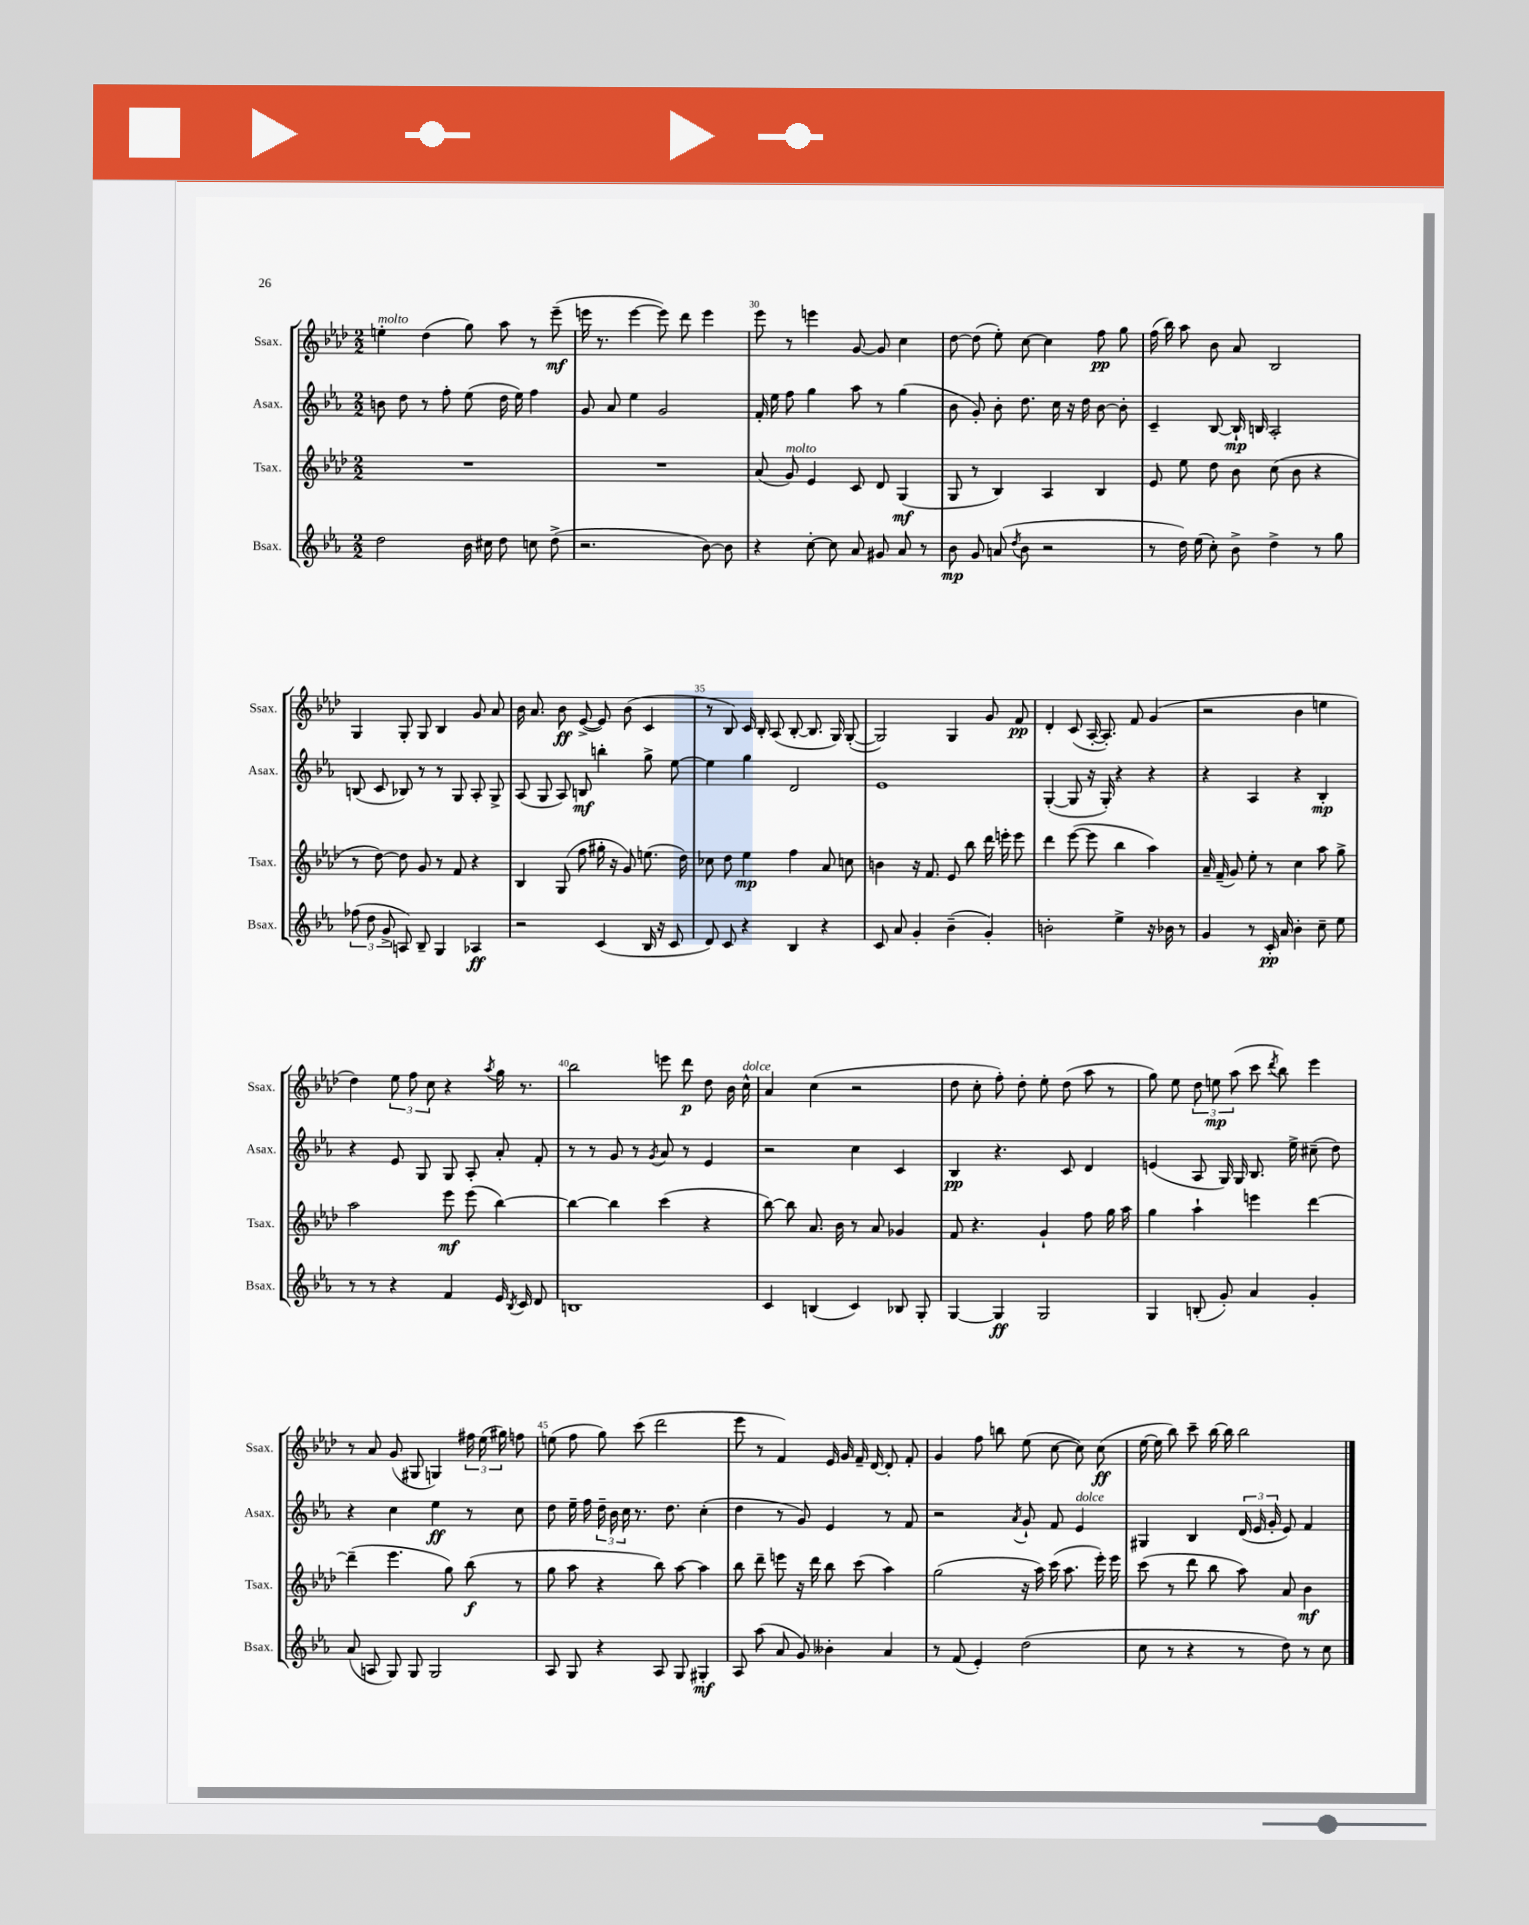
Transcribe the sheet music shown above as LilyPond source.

<<
\new StaffGroup <<
\new Staff = "s0" \with { instrumentName = "Ssax." shortInstrumentName = "Ssax." } {
    \clef treble \key aes \major \numericTimeSignature \time 2/2
    \autoBeamOff e''4-.^\markup { \italic "molto" } des''4( g''8) aes''8 r8 ees'''8--\mf( |
    e'''16 r8. e'''4~ e'''8) des'''8 e'''4 |
    ees'''8 r8 e'''4 g'8~ g'8 c''4 |
    des''8~ des''8( ees''8-.) c''8~ c''4 f''8\pp g''8 |
    f''16( bes''16) aes''8 bes'8 aes'8 bes2 |
    g4 g8-. g8 bes4 g'8 aes'8 |
    bes'16 aes'8. bes'8\ff ees'8~->( ees'8) bes'8( c'4 |
    r8 bes8) c'16 bes16-. aes8( bes8~-. bes8. g16) g8~-.( |
    g2) g4 g'8 f'8\pp |
    des'4-. c'8( aes16~-. aes8.-.) f'8 g'4( |
    r2 bes'4 e''4 |
    des''4) \tuplet 3/2 { ees''8 f''8 c''8 } r4 \acciaccatura { aes''8 } g''16 r8. |
    bes''2 e'''8 des'''8\p des''8 bes'16 c''16-^^\markup { \italic "dolce" } |
    aes'4 c''4( r2 |
    des''8 c''8-. f''8-.) des''8-. ees''8-. des''8( aes''8 r8 |
    g''8) ees''8 \tuplet 3/2 { des''8 e''8\mp aes''8( } c'''8 \acciaccatura { des'''8 } bes''8) ees'''4 |
    r8 aes'8 g'8( gis8 g4) \tuplet 3/2 { fis''16 ees''16( gis''16) } f''8 |
    e''8( f''8 g''8) c'''8( des'''2 |
    ees'''8 r8 f'4) ees'16 g'16 f'16-- des'16~ des'8-. f'8-. |
    g'4 f''8 b''8 ees''8( c''8~ c''8) c''8\ff( |
    ees''16~ ees''16 bes''8) c'''8-- bes''16~ bes''16 bes''2 \bar "|." |
}
\new Staff = "s1" \with { instrumentName = "Asax." shortInstrumentName = "Asax." } {
    \clef treble \key ees \major \numericTimeSignature \time 2/2
    \autoBeamOff b'8 d''8 r8 f''8-. ees''8( d''16 ees''16) f''4 |
    g'8 aes'8 ees''4 g'2 |
    f'16-. ees''16 f''8 g''4 aes''8 r8 g''4( |
    bes'8 g'8-.) bes'8-. d''8. c''16 r16 d''16 bes'8~ bes'8-. |
    c'4-- bes8~ bes16-!\mp b16 aes2-. |
    b8( c'8 bes8) r8 r8 g8 aes8-. g8-> |
    aes8( g8 aes8) b8\mf b''4-. g''8-> ees''8~ |
    ees''4 g''4 d'2 |
    ees'1 |
    g4~-.( g8 r16 g16-.) r4 r4 |
    r4 aes4 r4 bes4-.\mp |
    r4 ees'8 g8 g8 aes8-. aes'8-. f'8-. |
    r8 r8 g'8 r8 \acciaccatura { g'8 } aes'8 r8 ees'4 |
    r2 c''4 c'4 |
    bes4\pp r4. c'8 d'4 |
    e'4( aes8 g16) g16 bes8. ees''16-> cis''8--( d''8) |
    r4 c''4 ees''4\ff r8 c''8 |
    d''8 ees''16-- f''16 \tuplet 3/2 { d''16-- bes'16 c''16 } r8. d''8. c''4-.( |
    d''4 r8 g'8) ees'4 r8 f'8 |
    r2 \acciaccatura { aes'8 } g'8-! f'8 ees'4^\markup { \italic "dolce" } |
    gis4 bes4 \tuplet 3/2 { d'16( ees'16 g'16-. } ees'8) f'4 \bar "|." |
}
\new Staff = "s2" \with { instrumentName = "Tsax." shortInstrumentName = "Tsax." } {
    \clef treble \key aes \major \numericTimeSignature \time 2/2
    \autoBeamOff R1 |
    R1 |
    aes'8( g'8^\markup { \italic "molto" }) ees'4 c'8 des'8 g4\mf( |
    g8 r8 bes4) aes4 bes4 |
    ees'8 ees''8 des''8 bes'8 c''8( bes'8 r4 |
    r8 des''8~) des''8 g'8 r8 f'8 r4 |
    bes4 g8( f''8 gis''16-. r16 g'8) e''8.( des''16) |
    ces''8 des''8 ees''4\mp f''4 aes'8 c''8 |
    b'4 r16 f'8. ees'8 bes''8 des'''16 e'''16-. e'''8 |
    des'''4 ees'''8~( ees'''8 bes''4 aes''4) |
    aes'16-- f'16--( g'8) ees''8-. r8 c''4 aes''8 g''8-> |
    aes''2 ees'''8\mf ees'''8( bes''4~) |
    bes''4~ bes''4 c'''4( r4 |
    bes''8~) bes''8 aes'8. bes'16 r8 aes'8 ges'4 |
    f'8 r4. g'4-! f''8 g''16 aes''16 |
    g''4 aes''4-! e'''4 des'''4~ |
    des'''4--( ees'''4. g''8) bes''8\f( r8 |
    g''8 aes''8 r4 bes''8) aes''8~ aes''4 |
    bes''8 des'''8-- e'''8 r16 des'''16 bes''8 c'''8( aes''4) |
    g''2( r16 aes''16) c'''16( aes''8. ees'''16-.) ees'''16 |
    c'''8( r8 des'''8 bes''8 aes''8) aes'8 bes'4\mf \bar "|." |
}
\new Staff = "s3" \with { instrumentName = "Bsax." shortInstrumentName = "Bsax." } {
    \clef treble \key ees \major \numericTimeSignature \time 2/2
    \autoBeamOff d''2 bes'16 cis''16 d''8 c''8 d''8->( |
    r2. bes'8~) bes'8 |
    r4 c''8~-. c''8 aes'8 gis'8 aes'8 r8 |
    bes'8\mp g'8 a'8( \acciaccatura { d''8 } bes'8 r2 |
    r8 d''16) ees''16( c''8-.) bes'8-> d''4-> r8 g''8 |
    \tuplet 3/2 { fes''8( d''8 g'8-> } a8) bes8-- g4 aes4\ff |
    r2 c'4( bes16 r16 c'8 |
    d'8) c'8 r4 bes4 r4 |
    c'8 aes'8 g'4-. bes'4--( g'4-.) |
    b'2-. ees''4-> r16 bes'16 r8 |
    g'4 r8 c'16-.\pp aes'16 bes'4-. c''8-- ees''8 |
    r8 r8 r4 f'4 ees'16 \acciaccatura { bes8 } c'16 d'8 |
    b1 |
    c'4 b4( c'4) bes8 g8-. |
    g4~ g4\ff g2 |
    g4 b8-.( g'8-.) aes'4 g'4-. |
    aes'8( a8 g8) g8 g2 |
    aes8 g8 r4 aes8 g8 gis4-.\mf |
    aes8 aes''8( aes'8 g'8) beses'4-. aes'4 |
    r8 f'8( ees'4-.) d''2( |
    c''8 r8 r4 r8 d''8) r8 c''8 \bar "|." |
}
>>
>>
